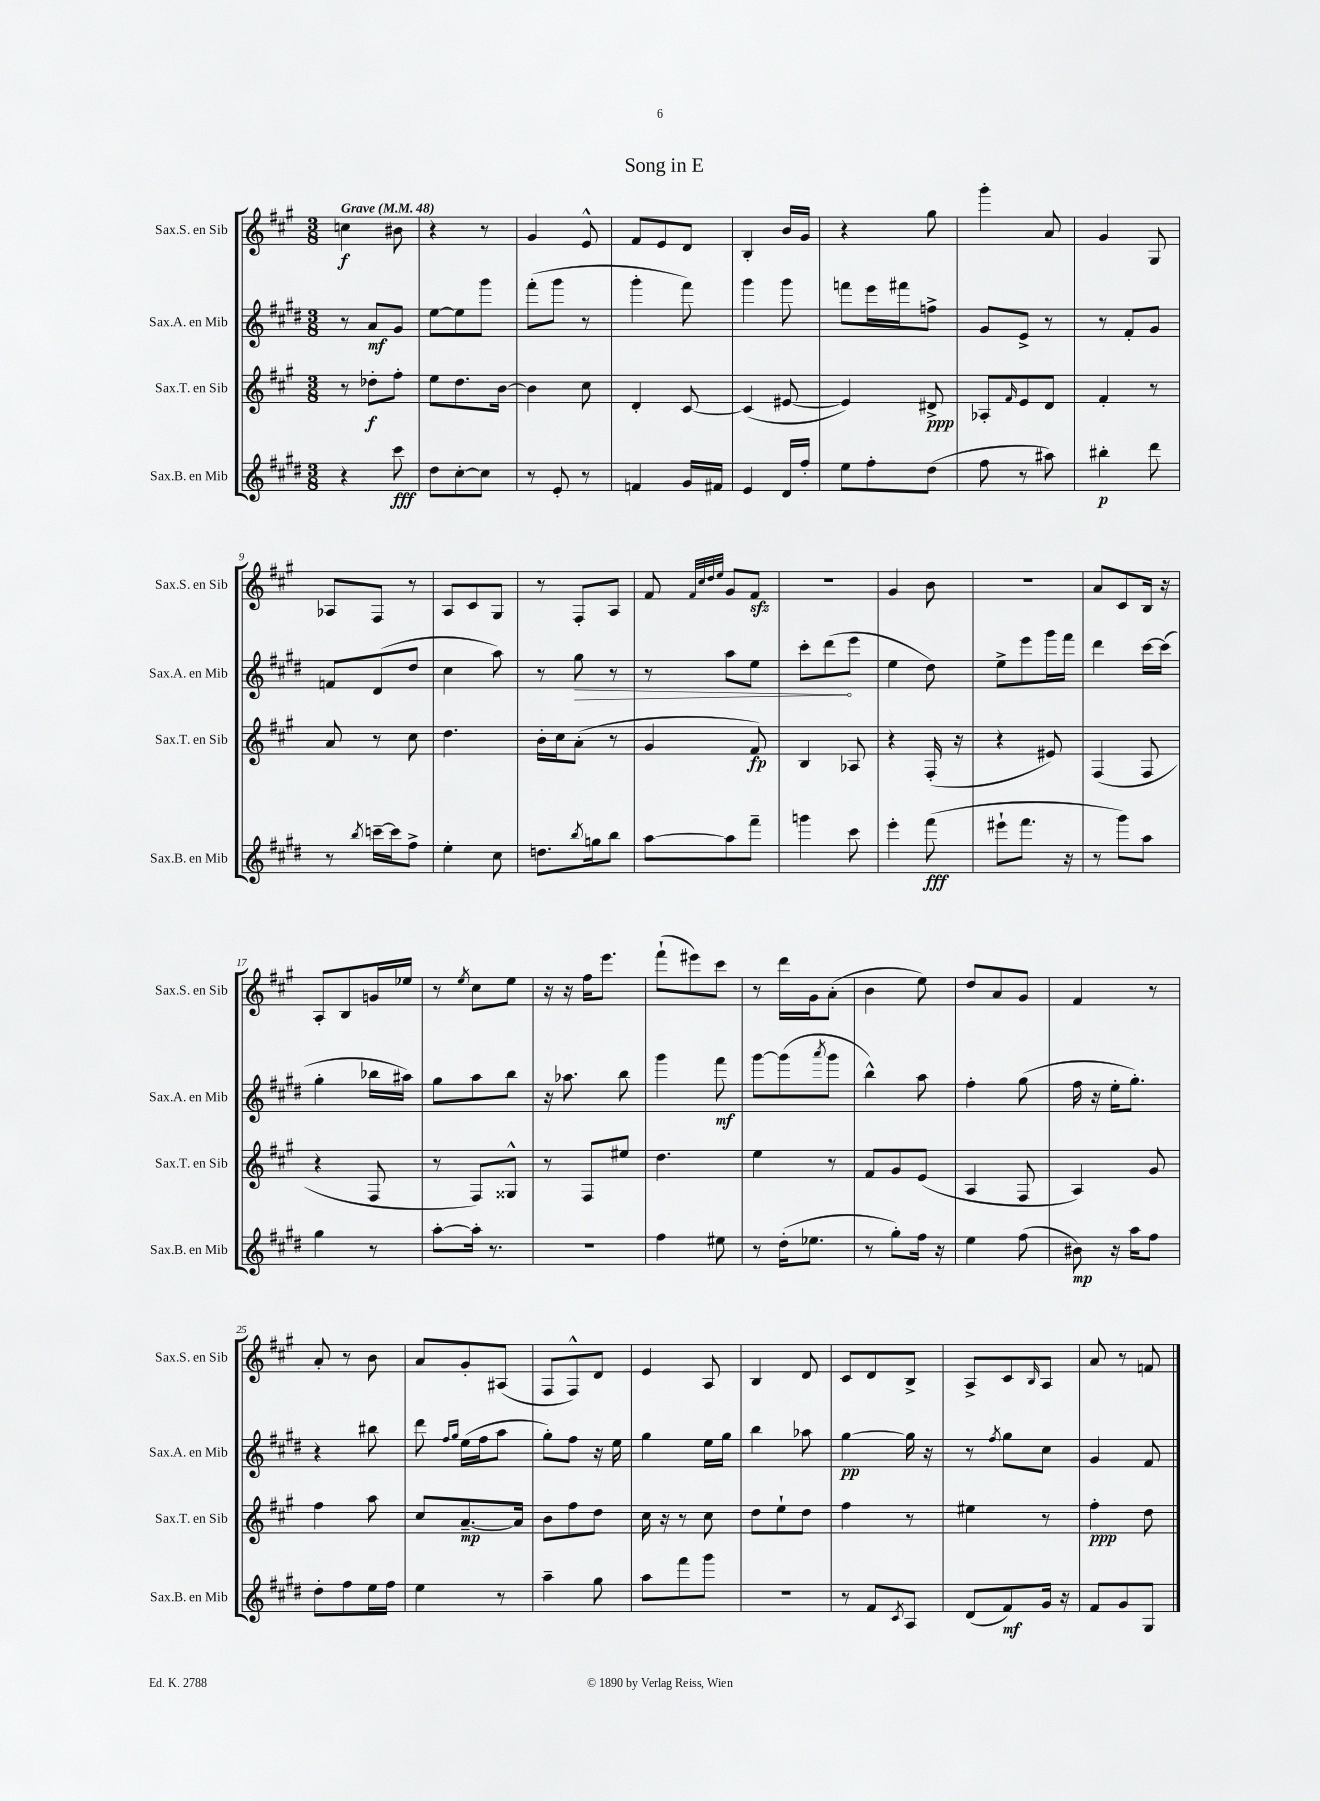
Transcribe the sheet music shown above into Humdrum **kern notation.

**kern	**dynam	**kern	**dynam	**kern	**dynam	**kern	**dynam
*part4	*part4	*part3	*part3	*part2	*part2	*part1	*part1
*staff4	*staff4	*staff3	*staff3	*staff2	*staff2	*staff1	*staff1
*I"Sax.B. en Mib	*	*I"Sax.T. en Sib	*	*I"Sax.A. en Mib	*	*I"Sax.S. en Sib	*
*I'Sax.B. en Mib	*	*I'Sax.T. en Sib	*	*I'Sax.A. en Mib	*	*I'Sax.S. en Sib	*
*clefG2	*	*clefG2	*	*clefG2	*	*clefG2	*
*k[f#c#g#d#]	*	*k[f#c#g#]	*	*k[f#c#g#d#]	*	*k[f#c#g#]	*
*M3/8	*	*M3/8	*	*M3/8	*	*M3/8	*
*MM48	*	*MM48	*	*MM48	*	*MM48	*
=1	=1	=1	=1	=1	=1	=1	=1
!	!	!	!	!	!	!LO:TX:a:B:t=Grave	!
4r	.	8r	.	8r	.	4ccn\	f
.	.	8dd-X'\L	f	8a/L	mf	.	.
8ccc#\	fff	8ff#'\J	.	8g#/J	.	8b#X\	.
=2	=2	=2	=2	=2	=2	=2	=2
8dd#\L	.	8ee\L	.	[8ee\L	.	4r	.
[8cc#'\	.	8.dd\	.	8ee\]	.	.	.
8cc#\J]	.	.	.	8ggg#\J	.	8r	.
.	.	[16b\Jk	.	.	.	.	.
=3	=3	=3	=3	=3	=3	=3	=3
8r	.	4b\]	.	(8fff#'\L	.	4g#/	.
8e'/	.	.	.	8ggg#\J	.	.	.
8r	.	8cc#\	.	8r	.	8e^^/	.
=4	=4	=4	=4	=4	=4	=4	=4
4fn/	.	4d'/	.	4ggg#'\	.	8f#/L	.
.	.	.	.	.	.	8e/	.
16g#/LL	.	[8c#/	.	8fff#\)	.	8d/J	.
16f#X/JJ	.	.	.	.	.	.	.
=5	=5	=5	=5	=5	=5	=5	=5
4e/	.	(4c#/]	.	4ggg#\	.	4B'/	.
16d#/LL	.	[8e#X/	.	8ggg#\	.	16b/LL	.
16ff#'/JJ	.	.	.	.	.	16g#/JJ	.
=6	=6	=6	=6	=6	=6	=6	=6
8ee\L	.	4e#/])	.	8fffn\L	.	4r	.
8ff#'\	.	.	.	16eee\L	.	.	.
.	.	.	.	16fff#X\J	.	.	.
(8dd#\J	.	8d#X^/	ppp	8ffn^\J	.	8gg#\	.
=7	=7	=7	=7	=7	=7	=7	=7
8ff#\	.	8A-X'/L	.	8g#/L	.	4ggg#'\	.
.	.	16qqf#/	.	.	.	.	.
8r	.	8e/	.	8e^/J	.	.	.
8aa#X\)	.	8d/J	.	8r	.	8a/	.
=8	=8	=8	=8	=8	=8	=8	=8
4bb#X'\	p	4f#'/	.	8r	.	4g#/	.
.	.	.	.	8f#'/L	.	.	.
8ddd#\	.	8r	.	8g#/J	.	8G#/	.
!!LO:LB:g=z
=9	=9	=9	=9	=9	=9	=9	=9
8r	.	8a/	.	8fn/L	.	8A-X/L	.
8qbb/	.	.	.	.	.	.	.
[16cccn~\LL	.	8r	.	(8d#/	.	8F#/J	.
16ccc\J]	.	.	.	.	.	.	.
8ff#^\J	.	8cc#\	.	8dd#/J	.	8r	.
=10	=10	=10	=10	=10	=10	=10	=10
4ee'\	.	4.dd\	.	4cc#\	.	8A/L	.
.	.	.	.	.	.	8c#/	.
8cc#\	.	.	.	8aa\)	.	8G#/J	.
=11	=11	=11	=11	=11	=11	=11	=11
8.ddn\L	.	16b'\LL	.	8r	.	8r	.
.	.	16cc#\J	.	.	.	.	.
!	!	!	!	!	!LO:HP:b	!	!
.	.	(8a'\J	.	8gg#\	>	8F#'/L	.
8qbb/	.	.	.	.	.	.	.
16ggn\k	.	.	.	.	.	.	.
8bb\J	.	8r	.	8r	.	8A/J	.
=12	=12	=12	=12	=12	=12	=12	=12
[8aa\L	.	4g#/	.	8r	.	8f#/	.
.	.	.	.	.	.	32qqf#/LLL	.
.	.	.	.	.	.	32qqcc#/	.
.	.	.	.	.	.	32qqdd/	.
.	.	.	.	.	.	32qqee/JJJ	.
8aa\]	.	.	.	8aa\L	.	8g#/L	.
8fff#~\J	.	8f#/)	fp	8ee\J	.	8f#zz/J	.
=13	=13	=13	=13	=13	=13	=13	=13
4gggn\	.	4B/	.	8ccc#'\L	.	4.r	.
.	.	.	.	(8ddd#\	.	.	.
8ccc#\	.	8A-X/	.	8eee\J	]	.	.
=14	=14	=14	=14	=14	=14	=14	=14
4eee'\	.	4r	.	4ee\	.	4g#/	.
(8fff#\	fff	(16F#'/	.	8dd#\)	.	8b\	.
.	.	16r	.	.	.	.	.
=15	=15	=15	=15	=15	=15	=15	=15
8eee#X`\L	.	4r	.	8ee^\L	.	4.r	.
8.fff#\J	.	.	.	8eee\	.	.	.
.	.	8e#X/)	.	16ggg#\L	.	.	.
16r	.	.	.	16fff#\JJ	.	.	.
=16	=16	=16	=16	=16	=16	=16	=16
8r	.	(4F#/	.	4ddd#\	.	8a/L	.
8ggg#\L)	.	.	.	.	.	8c#/	.
8aa\J	.	8F#/	.	[16ccc#\LL	.	16B/Jk	.
.	.	.	.	(16ccc#\JJ]	.	16r	.
!!LO:LB:g=z
=17	=17	=17	=17	=17	=17	=17	=17
4gg#\	.	4r	.	4gg#'\	.	8A'/L	.
.	.	.	.	.	.	8B/	.
8r	.	8F#/	.	16bb-X\LL	.	16gn/L	.
.	.	.	.	16aa#X\JJ)	.	16ee-X/JJ	.
=18	=18	=18	=18	=18	=18	=18	=18
[8aa'\L	.	8r	.	8gg#\L	.	8r	.
.	.	.	.	.	.	8qee/	.
16aa'\Jk]	.	8F#/L)	.	8aa\	.	8cc#\L	.
8.r	.	.	.	.	.	.	.
.	.	8G##X^^/J	.	8bb\J	.	8ee\J	.
=19	=19	=19	=19	=19	=19	=19	=19
4.r	.	8r	.	16r	.	16r	.
.	.	.	.	8.aa-X\	.	16r	.
.	.	8F#/L	.	.	.	16ff#\KL	.
.	.	.	.	.	.	8.eee\J	.
.	.	8ee#X/J	.	8bb\	.	.	.
=20	=20	=20	=20	=20	=20	=20	=20
4ff#\	.	4.dd\	.	4ggg#\	.	(8fff#`\L	.
.	.	.	.	.	.	8eee#X\)	.
8ee#X\	.	.	.	8fff#\	mf	8ccc#\J	.
=21	=21	=21	=21	=21	=21	=21	=21
8r	.	4ee\	.	[8ggg#\L	.	8r	.
(16dd#'\KL	.	.	.	(8ggg#\]	.	16ddd\LL	.
8.ee-X\J	.	.	.	.	.	16g#\J	.
.	.	.	.	8qaaa/	.	.	.
.	.	8r	.	8ggg#\J	.	(8a'\J	.
=22	=22	=22	=22	=22	=22	=22	=22
8r	.	8f#/L	.	4bb^^\)	.	4b\	.
8gg#'\L)	.	8g#/	.	.	.	.	.
16ff#\Jk	.	(8e/J	.	8aa\	.	8ee\)	.
16r	.	.	.	.	.	.	.
=23	=23	=23	=23	=23	=23	=23	=23
4ee\	.	4A/	.	4ff#'\	.	8dd/L	.
.	.	.	.	.	.	8a/	.
(8ff#\	.	8F#/	.	(8gg#\	.	8g#/J	.
=24	=24	=24	=24	=24	=24	=24	=24
8b#X\)	mp	4A/)	.	16ff#\	.	4f#/	.
.	.	.	.	16r	.	.	.
16r	.	.	.	16ee'\KL	.	.	.
16aa\KL	.	.	.	8.gg#'\J)	.	.	.
8ff#\J	.	8g#/	.	.	.	8r	.
!!LO:LB:g=z
=25	=25	=25	=25	=25	=25	=25	=25
8dd#'\L	.	4ff#\	.	4r	.	8a'/	.
8ff#\	.	.	.	.	.	8r	.
16ee\L	.	8aa\	.	8bb#X\	.	8b\	.
16ff#\JJ	.	.	.	.	.	.	.
=26	=26	=26	=26	=26	=26	=26	=26
4ee\	.	8cc#/L	.	8ddd#\	.	8a/L	.
.	.	.	.	16qqff#/LL	.	.	.
.	.	.	.	16qqgg#/JJ	.	.	.
.	.	[8.a~/	mp	(16ee\LL	.	8g#'/	.
.	.	.	.	16ff#\J	.	.	.
8r	.	.	.	8aa\J	.	(8A#X/J	.
.	.	16a/Jk]	.	.	.	.	.
=27	=27	=27	=27	=27	=27	=27	=27
4aa~\	.	8b\L	.	8gg#'\L)	.	8F#/L	.
.	.	8ff#\	.	8ff#\J	.	8F#^^/)	.
8gg#\	.	8dd\J	.	16r	.	8d/J	.
.	.	.	.	16ee\	.	.	.
=28	=28	=28	=28	=28	=28	=28	=28
8aa\L	.	16cc#\	.	4gg#\	.	4e/	.
.	.	16r	.	.	.	.	.
8fff#\	.	8r	.	.	.	.	.
8ggg#\J	.	8cc#\	.	16ee\LL	.	8A/	.
.	.	.	.	16gg#\JJ	.	.	.
=29	=29	=29	=29	=29	=29	=29	=29
4.r	.	8dd\L	.	4bb\	.	4B/	.
.	.	8ee`\	.	.	.	.	.
.	.	8dd\J	.	8aa-X\	.	8d/	.
=30	=30	=30	=30	=30	=30	=30	=30
8r	.	4ff#\	.	[4gg#\	pp	8c#/L	.
8f#/L	.	.	.	.	.	8d/	.
8qc#/	.	.	.	.	.	.	.
8A/J	.	8r	.	16gg#\]	.	8B^/J	.
.	.	.	.	16r	.	.	.
=31	=31	=31	=31	=31	=31	=31	=31
(8d#/L	.	4ee#X\	.	8r	.	8A^/L	.
.	.	.	.	8qff#/	.	.	.
8f#/)	mf	.	.	8gg#\L	.	8c#/	.
.	.	.	.	.	.	16qqB/	.
16g#/Jk	.	8r	.	8cc#\J	.	8A/J	.
16r	.	.	.	.	.	.	.
=32	=32	=32	=32	=32	=32	=32	=32
8f#/L	.	4ff#'\	ppp	4g#/	.	8a/	.
8g#/	.	.	.	.	.	8r	.
8G#/J	.	8dd\	.	8f#/	.	8fn/	.
==	==	==	==	==	==	==	==
*-	*-	*-	*-	*-	*-	*-	*-
